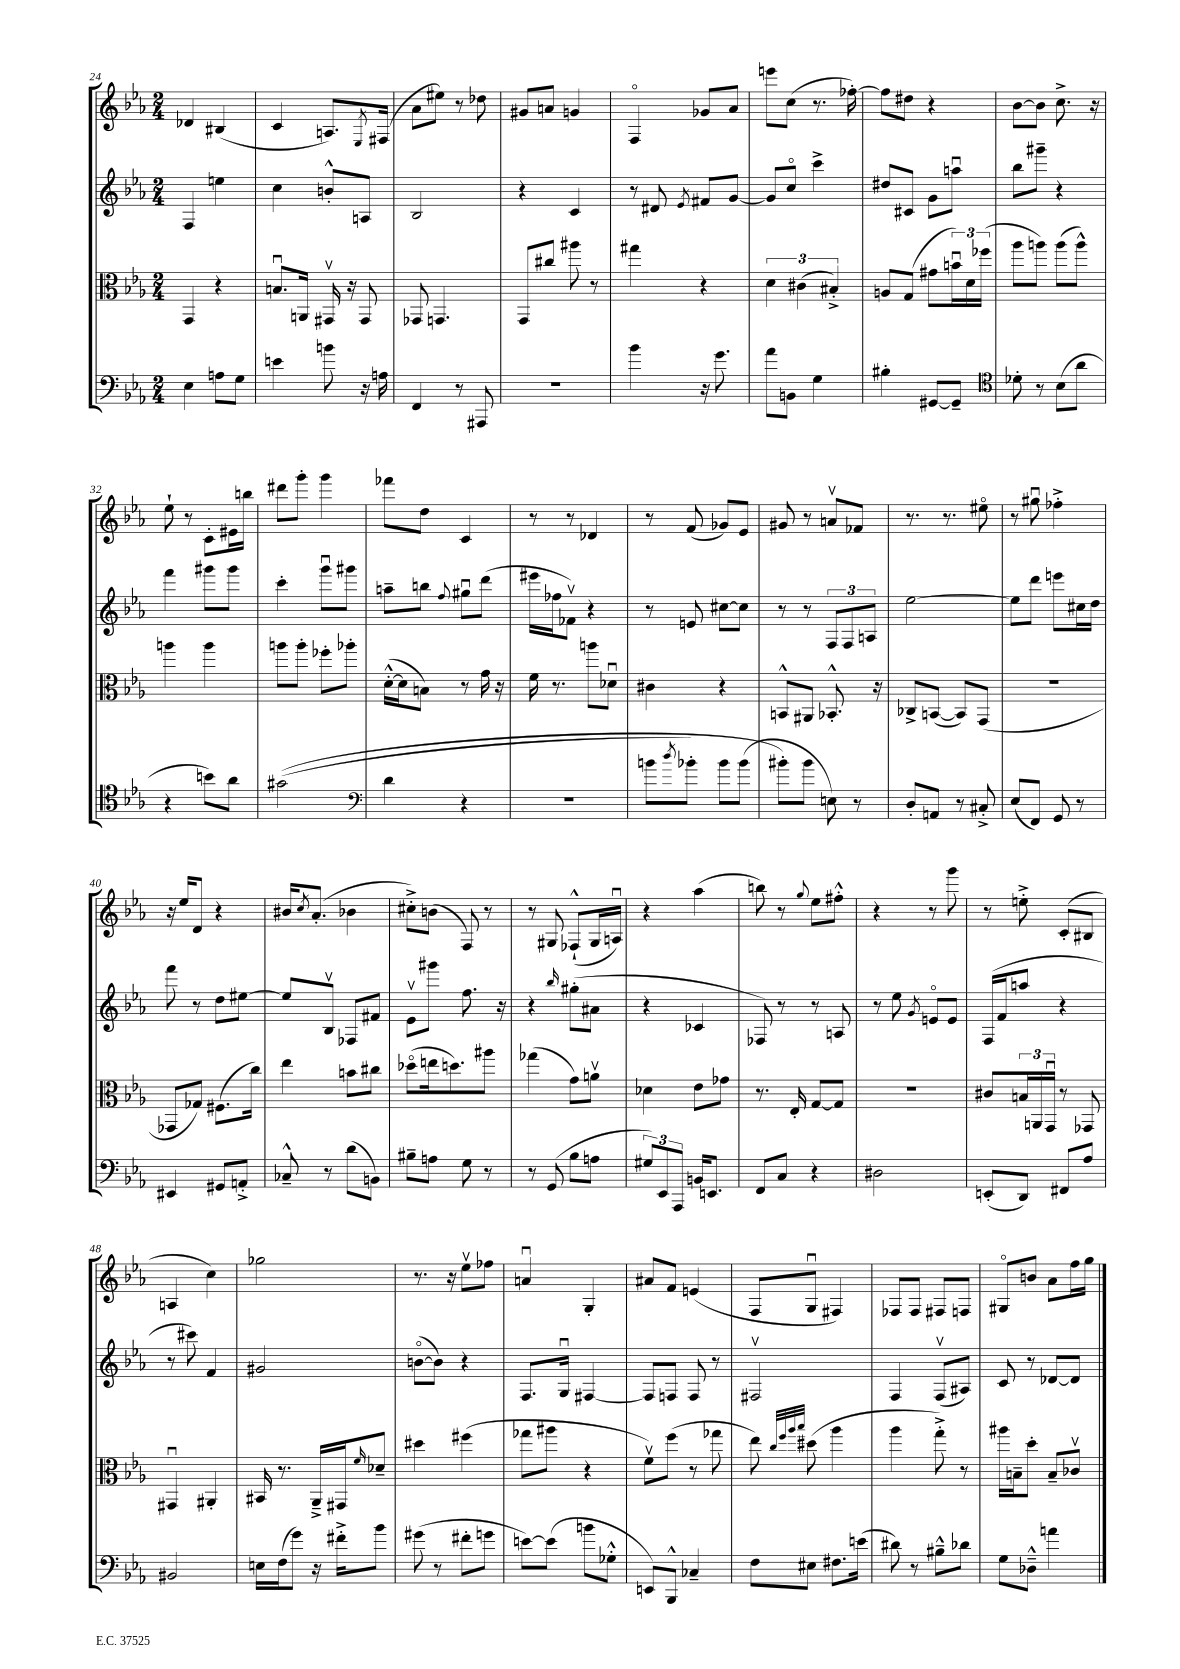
<<
\new StaffGroup <<
\new Staff = "s0" {
    \clef treble \key ees \major \numericTimeSignature \time 2/4
    des'4 bis4( |
    c'4 a8.) \acciaccatura { ees8 } fis16( |
    aes'8 eis''8) r8 des''8 |
    gis'8 a'8 g'4 |
    f4\flageolet ges'8 aes'8 |
    e'''8 c''8( r8. fes''16~-.) |
    fes''8 dis''8 r4 |
    bes'8~ bes'8 c''8.-> r16 |
    ees''8-! r8 c'8-. eis'16 b''16 |
    dis'''8 g'''8-. g'''4 |
    fes'''8 d''8 c'4 |
    r8 r8 des'4 |
    r8 f'8( ges'8) ees'8 |
    gis'8 r8 a'8\upbow fes'8 |
    r8. r8. eis''8\flageolet |
    r8 gis''8\downbow fes''4-.-> |
    r16 ees''16 d'8 r4 |
    bis'16 \acciaccatura { c''8 } aes'8.-.( bes'4 |
    cis''8-.->) b'8( f8) r8 |
    r8 gis8 fes8-!-^( gis16 a16\downbow) |
    r4 aes''4( |
    b''8) r8 \appoggiatura { g''8 } ees''8 fis''8-.-^ |
    r4 r8 g'''8 |
    r8 e''8-.-> c'8-.( bis8 |
    a4 c''4) |
    ges''2 |
    r8. r16 ees''8\upbow fes''8 |
    a'4\downbow g4-. |
    ais'8 f'8 e'4( |
    f8 g8\downbow fis4) |
    fes8 fes8 fis8 f8 |
    gis8\flageolet b'8 aes'8 f''16 g''16 \bar "|." |
}
\new Staff = "s1" {
    \clef treble \key ees \major \numericTimeSignature \time 2/4
    f4 e''4 |
    c''4 b'8-.-^ a8 |
    bes2 |
    r4 c'4 |
    r8 dis'8 \acciaccatura { ees'8 } fis'8 g'8~ |
    g'8 c''8\flageolet c'''4-> |
    dis''8 cis'8 g'8 a''8\downbow |
    bes''8 gis'''8-- r4 |
    f'''4 gis'''8 gis'''8 |
    c'''4-. g'''8\downbow gis'''8 |
    a''8-- b''8 \appoggiatura { f''8 } gis''8\downbow d'''8( |
    eis'''16 fes''16 fes'8\upbow) r4 |
    r8 e'8 cis''8~ cis''8 |
    r8 r8 \tuplet 3/2 { f8 f8 a8 } |
    ees''2~ |
    ees''8 d'''8 e'''8 cis''16 d''16 |
    f'''8 r8 d''8 eis''8~ |
    eis''8 bes8\upbow fes8 fis'8 |
    ees'8\upbow gis'''8 f''8. r16 |
    r4 \grace { bes''16 } gis''8-.( ais'8 |
    r4 ces'4 |
    fes8) r8 r8 a8 |
    r8 ees''8 \acciaccatura { g'8 } e'8\flageolet e'8 |
    f16( f'16 a''8 r4 |
    r8 cis'''8) f'4 |
    gis'2 |
    b'8~\flageolet( b'8) r4 |
    f8. g16\downbow fis4~ |
    fis8 f8 f8 r8 |
    fis2\upbow |
    f4 f8\upbow( ais8) |
    c'8 r8 des'8~ des'8 \bar "|." |
}
\new Staff = "s2" {
    \clef alto \key ees \major \numericTimeSignature \time 2/4
    g,4 r4 |
    b8.\downbow a,16 gis,16\upbow r16 gis,8 |
    ges,8 g,4. |
    g,8 cis''8 ais''8 r8 |
    gis''4 r4 |
    \tuplet 3/2 { d'4 cis'4( bis4-.->) } |
    a8 g8( gis'8 \tuplet 3/2 { b'16\downbow) d'16 fes''16( } |
    aes''8 a''8) a''8( a''8-^) |
    a''4 a''4 |
    a''8 a''8-. fes''8-. aes''8-. |
    d'16~-.-^( d'16 b8) r8 g'16 r16 |
    f'16 r8. a''8 des'8\downbow |
    cis'4 r4 |
    b,8-^ ais,8 bes,8.-.-^ r16 |
    ces8-> b,8~( b,8) g,8( |
    R2 |
    ges,8 ges8) fis8.( c''16) |
    ees''4 b'8 cis''8 |
    des''8\flageolet( e''16 d''8.) ais''8 |
    ges''4( g'8) a'8\upbow |
    des'4 ees'8 ges'8 |
    r8. ees16-. g8~ g8 |
    r2 |
    cis'8 \tuplet 3/2 { b16 a,16 g,16\downbow } r8 ges,8 |
    gis,4\downbow ais,4-. |
    bis,16 r8. aes,16---> gis,16 \grace { f'16 } des'8-- |
    dis''4 fis''4( |
    ges''8 ais''8 r4 |
    f'8\upbow) f''8( r8 ges''8 |
    ees''8) \grace { c''32 f''32 aes''32 bes''32 } dis''8( aes''4 |
    aes''4 g''8-.->) r8 |
    ais''16 b16-- d''8-. b8-- ces'8\upbow \bar "|." |
}
\new Staff = "s3" {
    \clef bass \key ees \major \numericTimeSignature \time 2/4
    ees4 a8 g8 |
    e'4 b'8 r16 a16 |
    f,4 r8 ais,,8 |
    R2 |
    bes'4 r16 g'8. |
    aes'8 b,8 g4 |
    bis4-. gis,8~ gis,8-- |
    \clef tenor des'8-. r8 bes8( aes'8 |
    r4 b'8) aes'8 |
    gis'2(\( |
    \clef bass d'4 r4 |
    r2 |
    b'8 \acciaccatura { d''8 } bes'8-.) bes'8 bes'8( |
    bis'8-.\) bis'8 e8) r8 |
    d8-. a,8 r8 cis8-.-> |
    ees8( f,8) g,8 r8 |
    eis,4 gis,8 a,8-.-> |
    ces8---^ r8 d'8( b,8) |
    bis8-- a8 g8 r8 |
    r8 g,8( bes8 a8 |
    \tuplet 3/2 { gis8) ees,8 aes,,8 } b,16 e,8. |
    f,8 c8 r4 |
    dis2 |
    e,8-.( d,8) fis,8 aes8 |
    bis,2 |
    e16 f16( g'8) r16 fis'16-.-> bes'8 |
    gis'8( r8 fis'8-. g'8 |
    e'8~) e'8( b'8 ges8-.-^ |
    e,8) bes,,8-^ ces4-- |
    f8 eis8 fis8. e'16( |
    dis'8) r8 bis8---^ des'8 |
    g8 des8---^ a'4 \bar "|." |
}
>>
>>
\layout { \context { \Score currentBarNumber = #24 } }
